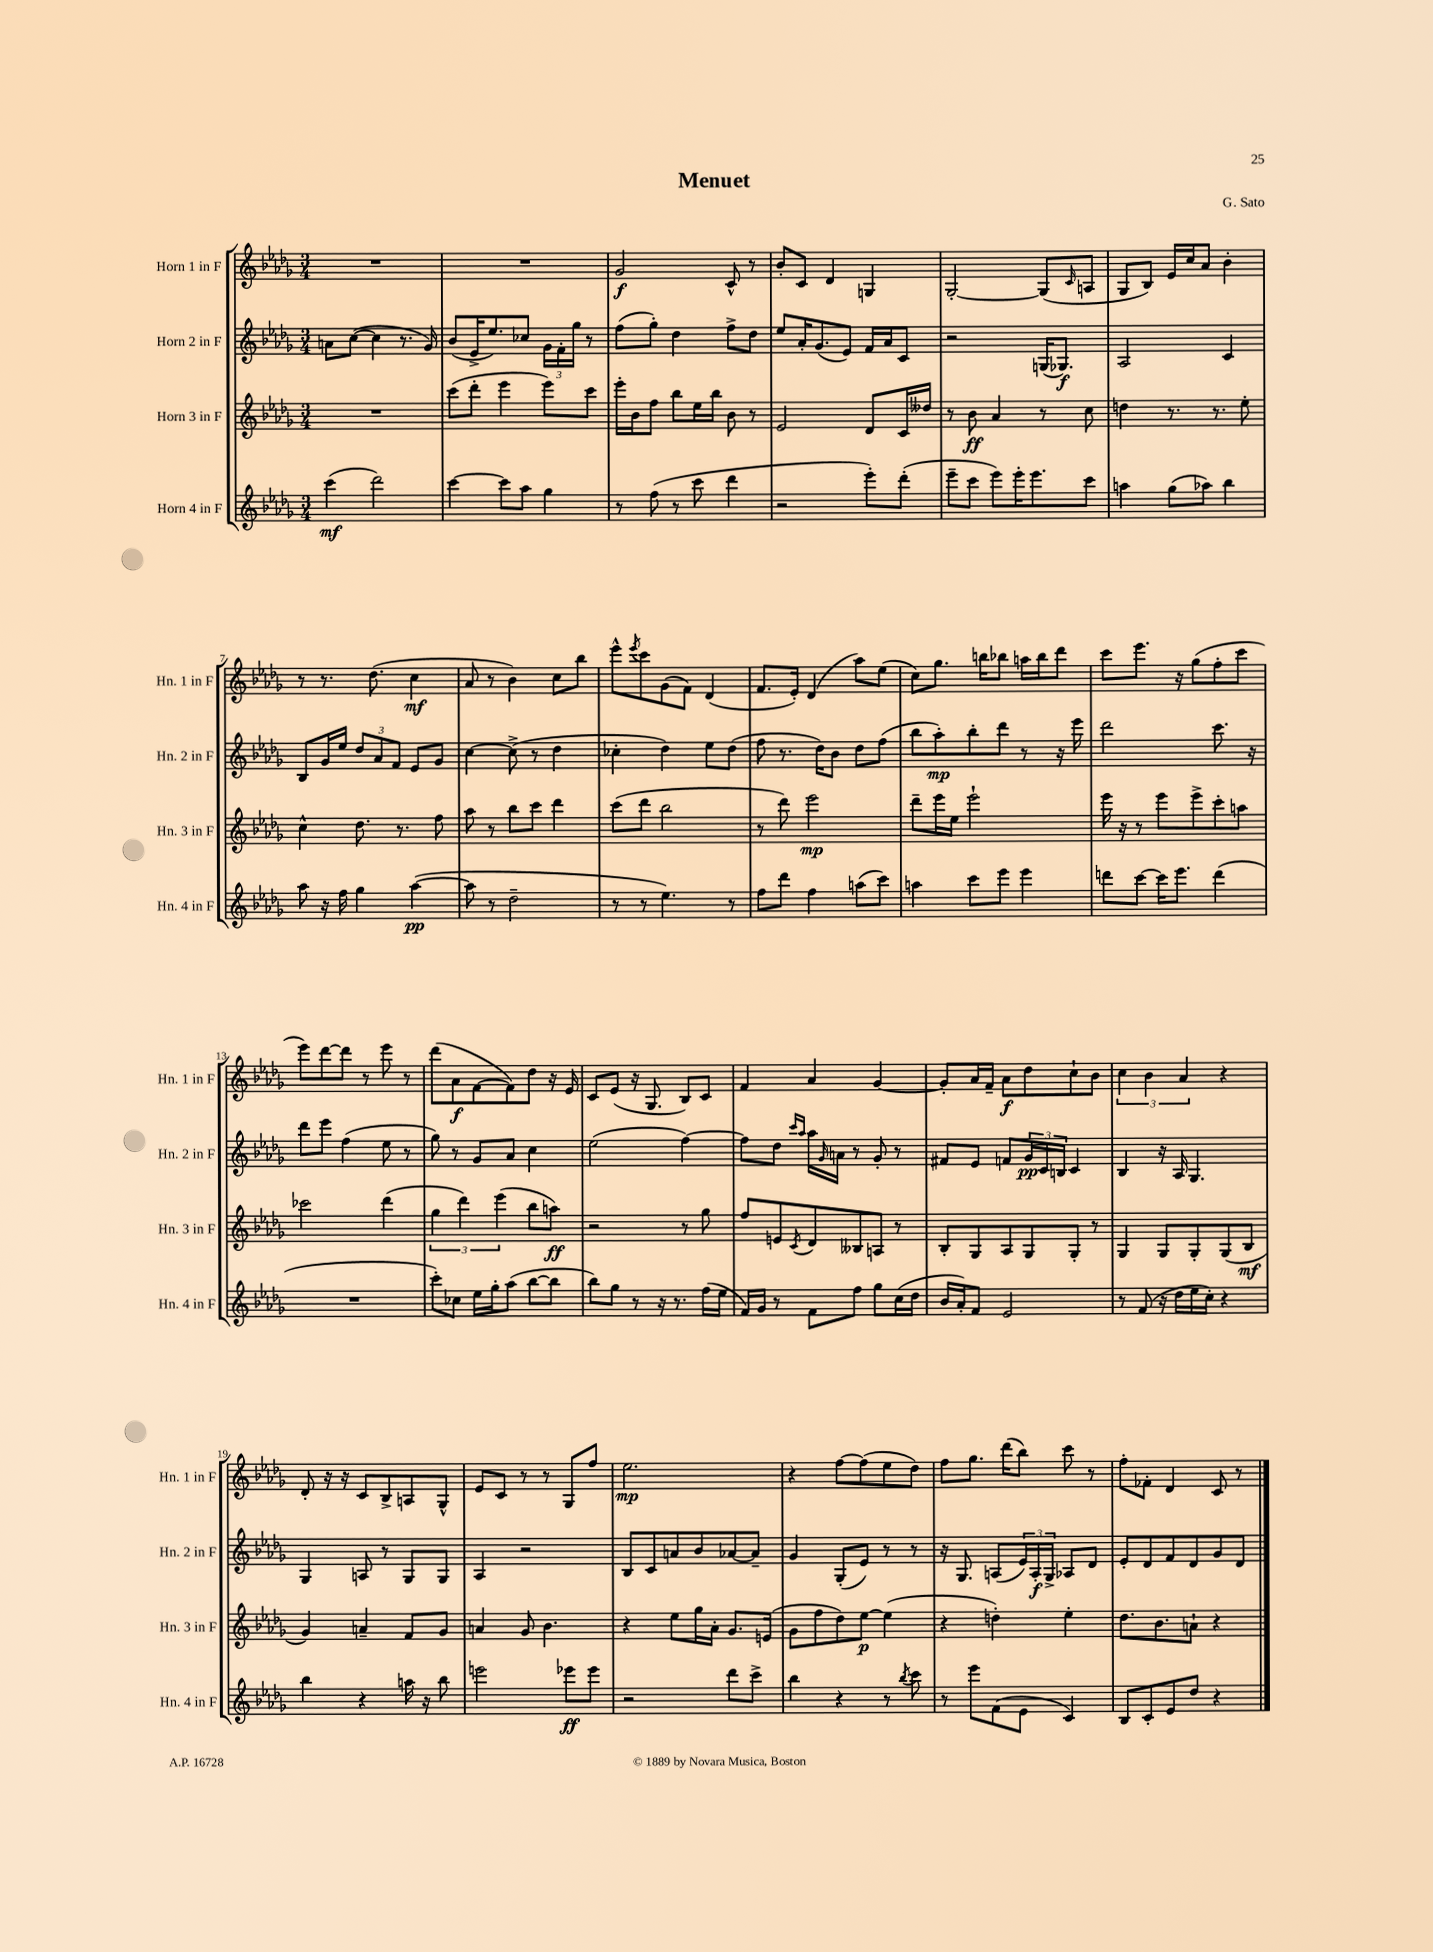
\header { title = "Menuet" composer = "G. Sato" }
<<
\new StaffGroup <<
\new Staff = "s0" \with { instrumentName = "Horn 1 in F" shortInstrumentName = "Hn. 1 in F" } {
    \clef treble \key des \major \numericTimeSignature \time 3/4
    R2. |
    R2. |
    ges'2\f c'8-^ r8 |
    bes'8-. c'8 des'4 g4 |
    ges2~-. ges8( \grace { c'16 } a8 |
    ges8 bes8) ees'16 c''16 aes'8 bes'4-. |
    r8 r8. des''8.( c''4\mf |
    aes'8 r8 bes'4) c''8 bes''8 |
    ees'''8-^ \acciaccatura { ees'''8 } c'''8 ges'8( f'8) des'4( |
    f'8. ees'16-.) des'4( aes''8) ees''8( |
    c''8) ges''8. b''16 bes''8 a''16 bes''16 des'''8 |
    c'''8 ees'''8. r16 ges''8( f''8-. c'''8 |
    ees'''8) des'''8~ des'''8 r8 ees'''8 r8 |
    des'''8( aes'8\f f'8~ f'8) des''8 r16 ees'16 |
    c'8 ees'8( r16 ges8. bes8) c'8 |
    f'4 aes'4 ges'4~ |
    ges'8-. aes'16 f'16-- aes'8\f des''8 c''8-! bes'8 |
    \tuplet 3/2 { c''4 bes'4 aes'4 } r4 |
    des'8-. r16 r16 c'8 bes8-> a8 ges8-^ |
    ees'8 c'8 r8 r8 ges8 f''8 |
    ees''2.\mp |
    r4 f''8~ f''8( ees''8 des''8) |
    f''8 ges''8. des'''16( bes''8) c'''8 r8 |
    f''8-. fes'8-. des'4 c'8 r8 \bar "|." |
}
\new Staff = "s1" \with { instrumentName = "Horn 2 in F" shortInstrumentName = "Hn. 2 in F" } {
    \clef treble \key des \major \numericTimeSignature \time 3/4
    a'8 c''8~( c''4 r8. ges'16) |
    bes'8( ees'16-> ees''8.) ces''8 \tuplet 3/2 { ges'16 f'16-. ges''16 } r8 |
    f''8( ges''8-.) des''4 f''8-> des''8 |
    ees''8 aes'16-. ges'8.( ees'8) f'16 aes'16 c'8 |
    r2 g16( ges8.\f) |
    aes2 c'4 |
    bes8 ges'16 ees''16 \tuplet 3/2 { des''8 aes'8 f'8 } ees'8 ges'8 |
    c''4~ c''8->( r8 des''4 |
    ces''4-. des''4) ees''8 des''8( |
    f''8 r8. des''16) bes'8 des''8 f''8( |
    bes''8 aes''8-.\mp) bes''8-. des'''8 r8 r16 ees'''16 |
    des'''2 c'''8. r16 |
    des'''8 ees'''8 f''4( ees''8 r8 |
    ges''8) r8 ges'8 aes'8 c''4 |
    ees''2( f''4~) |
    f''8 des''8 \grace { c'''16 aes''16 } aes''16 \grace { ges'16 } a'16 r8 ges'8-. r8 |
    fis'8 ees'8 f'8 \tuplet 3/2 { ges'16\pp c'16 b16 } c'4 |
    bes4 r16 aes16 ges4. |
    ges4 a8 r8 ges8 ges8 |
    aes4 r2 |
    bes8 c'8 a'8 bes'8 aes'8~ aes'8-- |
    ges'4 ges8-.( ees'8) r8 r8 |
    r16 ges8. a8( \tuplet 3/2 { ees'16) a16-.\f ges16-> } aes8 des'8 |
    ees'8-. des'8 f'8 des'8 ges'8 des'8 \bar "|." |
}
\new Staff = "s2" \with { instrumentName = "Horn 3 in F" shortInstrumentName = "Hn. 3 in F" } {
    \clef treble \key des \major \numericTimeSignature \time 3/4
    R2. |
    c'''8( des'''8-. ees'''4 ees'''8) c'''8 |
    ees'''16-. bes'16 f''8 bes''8 ees''16 bes''16 bes'8 r8 |
    ees'2 des'8 c'16 deses''16 |
    r8 bes'8\ff aes'4 r8 c''8 |
    d''4 r8. r8. ees''8-. |
    c''4-^ des''8. r8. f''8 |
    aes''8 r8 bes''8 c'''8 des'''4 |
    c'''8( des'''8 bes''2 |
    r8 des'''8) ees'''2\mp |
    des'''8-- ees'''16 ees''16 ees'''2-! |
    ees'''16 r16 r8 ees'''8 ees'''8-> c'''8-. a''8 |
    ces'''2 des'''4( |
    \tuplet 3/2 { ges''4 des'''4) ees'''4( } bes''8 a''8\ff) |
    r2 r8 ges''8 |
    f''8 e'8 \acciaccatura { c'8 } des'8 beses8 a8 r8 |
    bes8-. ges8 aes8 ges8 ges8-. r8 |
    ges4 ges8 ges8-. ges8( bes8\mf |
    ges'4) a'4-- f'8 ges'8 |
    a'4 ges'8 bes'4. |
    r4 ees''8 ges''16 aes'16-. ges'8. e'16( |
    ges'8 f''8 des''8) ees''8~\p ees''4( |
    r4 d''4-.) ees''4-. |
    des''8. bes'8. a'8-! r4 \bar "|." |
}
\new Staff = "s3" \with { instrumentName = "Horn 4 in F" shortInstrumentName = "Hn. 4 in F" } {
    \clef treble \key des \major \numericTimeSignature \time 3/4
    c'''4\mf( des'''2) |
    c'''4~ c'''8 aes''8 ges''4 |
    r8 f''8( r8 c'''8 des'''4 |
    r2 ees'''8-.) des'''8-.( |
    ees'''8-- c'''8 ees'''8) ees'''16-. ees'''8. c'''8 |
    a''4 ges''8( aes''8) bes''4 |
    aes''8 r16 f''16 ges''4 aes''4~\pp( |
    aes''8 r8 des''2-- |
    r8 r8 ees''4.) r8 |
    f''8 des'''8 f''4 a''8( c'''8) |
    a''4 c'''8 ees'''8 ees'''4 |
    d'''8 c'''8~ c'''16 ees'''8. d'''4( |
    R2. |
    c'''8-.) ces''8 ees''16 ges''16-. aes''8( bes''8~ bes''8 |
    bes''8) ges''8 r8 r16 r8. f''16( ees''16 |
    f'16) ges'16 r8 f'8 f''8 ges''8 c''16( des''16 |
    bes'16 aes'16-.) f'8 ees'2 |
    r8 f'8( r16 des''16 ees''16 c''16-.) r4 |
    bes''4 r4 a''16 r16 bes''8 |
    e'''2 ees'''8\ff ees'''8 |
    r2 des'''8 c'''8-> |
    bes''4 r4 r8 \acciaccatura { bes''8 } c'''8 |
    r8 ees'''8 f'8( ees'8 c'4) |
    bes8 c'8-. ees'8 des''8 r4 \bar "|." |
}
>>
>>
